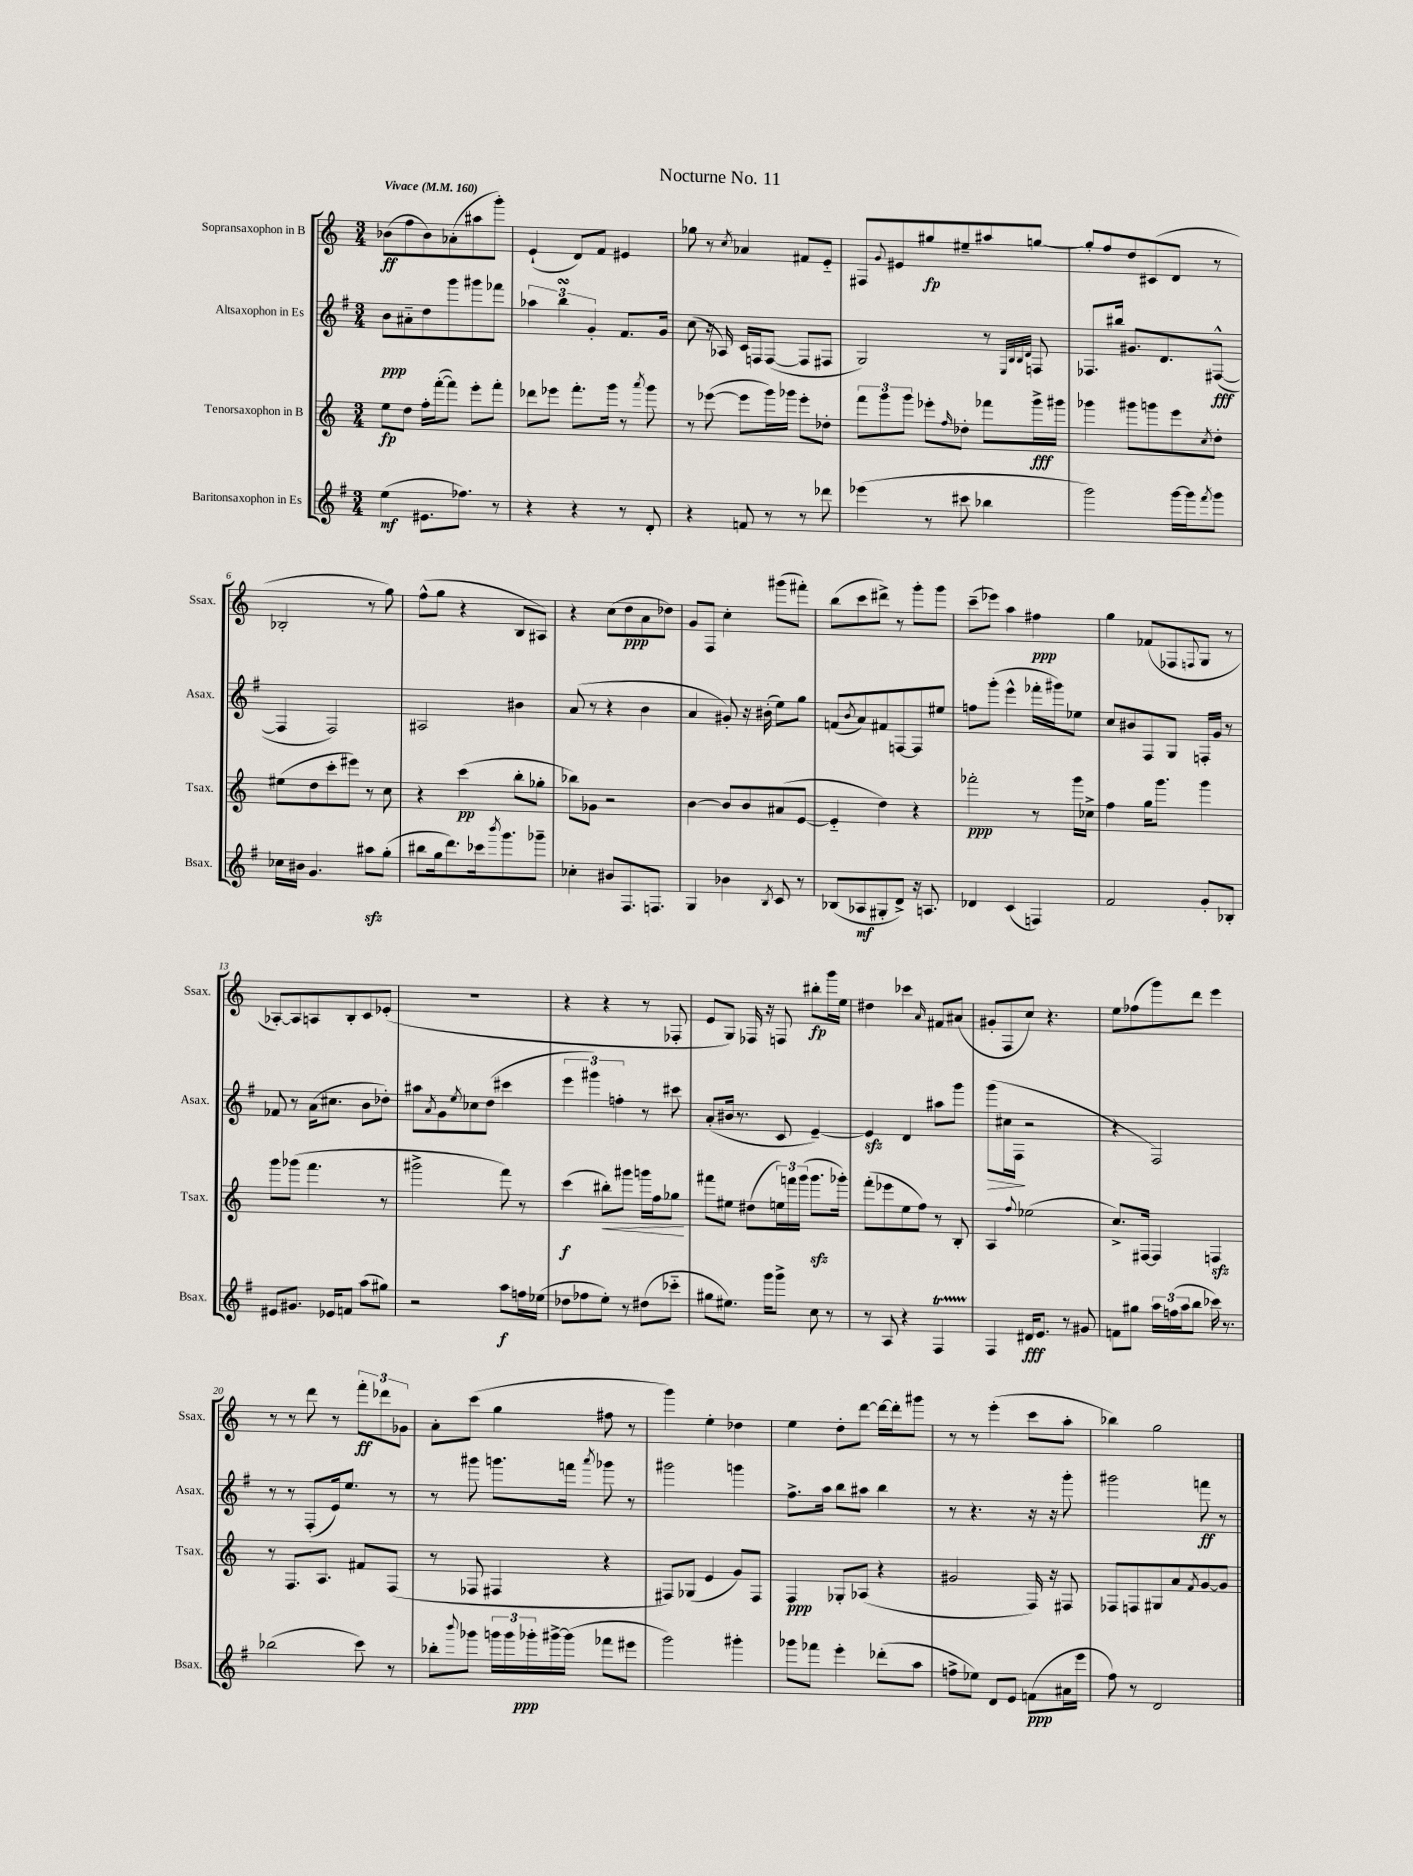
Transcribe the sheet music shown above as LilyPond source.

\header { title = "Nocturne No. 11" }
<<
\new StaffGroup <<
\new Staff = "s0" \with { instrumentName = "Sopransaxophon in B" shortInstrumentName = "Ssax." } {
    \clef treble \key c \major \numericTimeSignature \time 3/4 \tempo "Vivace" 4 = 160
    bes'8\ff( f''8 bes'8) aes'8-.( ais''8 g'''8-.) |
    e'4-!( d'8) f'8 eis'4 |
    ges''8 r8 \acciaccatura { c''8 } aes'4 fis'8 e'8-_ |
    fis8 \appoggiatura { g'8 } eis'8 gis''8\fp eis''8-- ais''8 g''8~ |
    g''8-. f''8 d''8 cis'8( d'8 r8 |
    bes2-. r8 g''8) |
    f''8-^( g''8 r4 b8 ais8) |
    r4 c''8( d''8\ppp a'8 des''8) |
    g'8 f8 c''4-. gis'''8( fis'''8-.) |
    b''8( c'''8 dis'''8->) r8 g'''8-. g'''8 |
    c'''8--( ees'''8) a''4 fis''4\ppp |
    g''4 fes'8( fes8 \appoggiatura { f8 } g8 r8 |
    aes8~-.) aes8 a8 b8-. c'8 ees'8-.( |
    R2. |
    r4 r4 r8 fes8-. |
    e'8 g8) fes16 r16 f8 bis''8-.\fp g'''16 e''16 |
    dis''4 ces'''4 \grace { a'16 } fis'8 ais'8( |
    gis'8-. f8 c''8) r4. |
    e''8 fes''8( g'''8) d'''8 e'''4 |
    r8 r8 d'''8 r8 \tuplet 3/2 { f'''8-.\ff des'''8 ges'8 } |
    a'8-. c'''8( g''4 fis''8 r8 |
    g'''4) e''4-. des''4 |
    e''4 d''8-. d'''8~ d'''16~ d'''16-. gis'''8 |
    r8 r8 e'''4-.( c'''8 a''8-. |
    bes''4) g''2 \bar "|." |
}
\new Staff = "s1" \with { instrumentName = "Altsaxophon in Es" shortInstrumentName = "Asax." } {
    \clef treble \key g \major \numericTimeSignature \time 3/4
    b'8\ppp ais'8-_ d''8 g'''8 gis'''8 fes'''8 |
    \tuplet 3/2 { aes''4 b''4\turn g'4-. } fis'8. g'16 |
    c''8( r16 aes16) c'16 f16 f8~( f8 fis8 |
    g2) r8 \grace { e32 b32 b32 d'32 } f8 |
    fes8. bis''16 gis'8. d'8. fis8~-^\fff( |
    fis4 fis2) |
    ais2 bis'4 |
    a'8( r8 r4 b'4 |
    a'4 gis'8-.) r16 bis'16-.( e''8) g''8 |
    f'8( \acciaccatura { b'8 } a'8) fis'8 f8~ f8 eis''8 |
    f''8 g'''8-.( e'''4-^ fes'''16-. gis'''16) ees''8 |
    c''8 bis'8 fis8 g8 f16-. g'16 r8 |
    fes'8 r8 a'16( cis''8. b'8 des''8-.) |
    ais''8 \acciaccatura { a'8 } g'8 \acciaccatura { e''8 } ces''8 d''8( cis'''4 |
    \tuplet 3/2 { e'''4 gis'''4) f''4-. } r8 cis'''8 |
    a'8-.( bis'16 r8. c'8 e'4~--) |
    e'4\sfz d'4 ais''8 g'''8 |
    g'''8\>( cis''16 fis16\! r2 |
    r4 fis2) |
    r8 r8 fis8-.( e'16) e''8. r8 |
    r8 gis'''8 g'''8. f'''16 \acciaccatura { a'''8 } ges'''8 r8 |
    gis'''2 g'''4 |
    fis''8.-> a''16 b''8 ais''8 b''4 |
    r8 r4. r16 r16 g'''8-. |
    gis'''2 f'''8\ff r8 \bar "|." |
}
\new Staff = "s2" \with { instrumentName = "Tenorsaxophon in B" shortInstrumentName = "Tsax." } {
    \clef treble \key c \major \numericTimeSignature \time 3/4
    e''8\fp d''8 f''16-. f'''16~-.( f'''8) e'''8-. f'''8-. |
    des'''8 ees'''8 f'''8.-. g'''16 r8 \acciaccatura { a'''8 } g'''8 |
    r8 ees'''8~( ees'''8 g'''16) ges'''16 ees'''8-. des''8-. |
    \tuplet 3/2 { f'''8 g'''8 g'''8 } ees'''8-. \grace { f''16 } des''8-. fes'''8 g'''16->\fff gis'''16 |
    ges'''4 gis'''8 g'''8 e'''8 \acciaccatura { c''8 } d''8-. |
    eis''8( d''8 c'''8-. eis'''8) r8 c''8 |
    r4 c'''4\pp( b''8-. ges''8-. |
    bes''8) ges'8 r2 |
    b'4~ b'8 b'8 ais'8( e'8~ |
    e'4-_ d''4) r4 |
    fes'''2-.\ppp r8 g'''16 ces''16-> |
    f''4 g''16 g'''8. g'''4 |
    g'''8 ges'''8( f'''4. r8 |
    gis'''2-> f'''8) r8 |
    c'''4\f( bis''8-.\<) gis'''8 g'''16 f''16 ges''8\! |
    fis'''8 eis''8 dis''8( \tuplet 3/2 { e''16) f'''16 g'''16( } g'''8.\sfz ges'''16-.) |
    f'''8-.( ees'''8 e''8 f''8) r8 b8-. |
    a4 \appoggiatura { f''8 } ees''2( |
    c''8.->) fis16~ fis4 f4\sfz |
    r8 f8. a8. fis'8 f8( |
    r8 fes8 fis4 r4 |
    fis8) ges8( e'4 g'8) fis8 |
    f4\ppp ges8-. aes8( r4 |
    gis'2 f16) r16 fis8 |
    fes8 f8 gis8 a'8 \acciaccatura { f'8 } g'8~ g'8 \bar "|." |
}
\new Staff = "s3" \with { instrumentName = "Baritonsaxophon in Es" shortInstrumentName = "Bsax." } {
    \clef treble \key g \major \numericTimeSignature \time 3/4
    e''4\mf( eis'8. fes''8.) r8 |
    r4 r4 r8 d'8-. |
    r4 f'8 r8 r8 des'''8 |
    ees'''4( r8 cis'''8 bes''4 |
    g'''2) g'''16~ g'''16 \acciaccatura { fis'''8 } g'''8 |
    ces''16 bis'16 g'4. ais''8\sfz g''8-.( |
    bis''8 g''16 d'''8.) ces'''16 \acciaccatura { b'''8 } g'''8. ges'''8-- |
    ces''4-. bis'8 fis8. f8. |
    g4 bes'4 \acciaccatura { b8 } c'8 r8 |
    bes8( aes8\mf gis8-. d'8->) r16 a8. |
    des'4 c'4( f4) |
    fis'2 g'8-. bes8-. |
    eis'8 gis'8. ees'16 f'8 a''8( gis''8) |
    r2 a''8\f f''16 ees''16( |
    des''8 fes''8 e''8-.) r8 dis''8( ces'''8-_ |
    gis''8 eis''8.) g'''16 g'''8-> c''8 r8 |
    r8 a8 r4 fis4\startTrillSpan |
    fis4\stopTrillSpan dis'16\fff e'8. r8 gis'8 |
    f'8 gis''8 \tuplet 3/2 { a''16 f''16( a''16 } b''8 ces'''16) r8. |
    bes''2( c'''8) r8 |
    bes''8-. \appoggiatura { b'''8 } ges'''8 \tuplet 3/2 { g'''16 g'''16 ges'''16-.\ppp } gis'''16~-> gis'''16( fes'''8 eis'''8 |
    g'''2) gis'''4-. |
    ges'''8 fes'''8 e'''4-. des'''8-.( a''8 |
    f''8-> ees''8) d'8 e'8 f'8\ppp( ais'16 e'''16 |
    fis''8) r8 d'2 \bar "|." |
}
>>
>>
